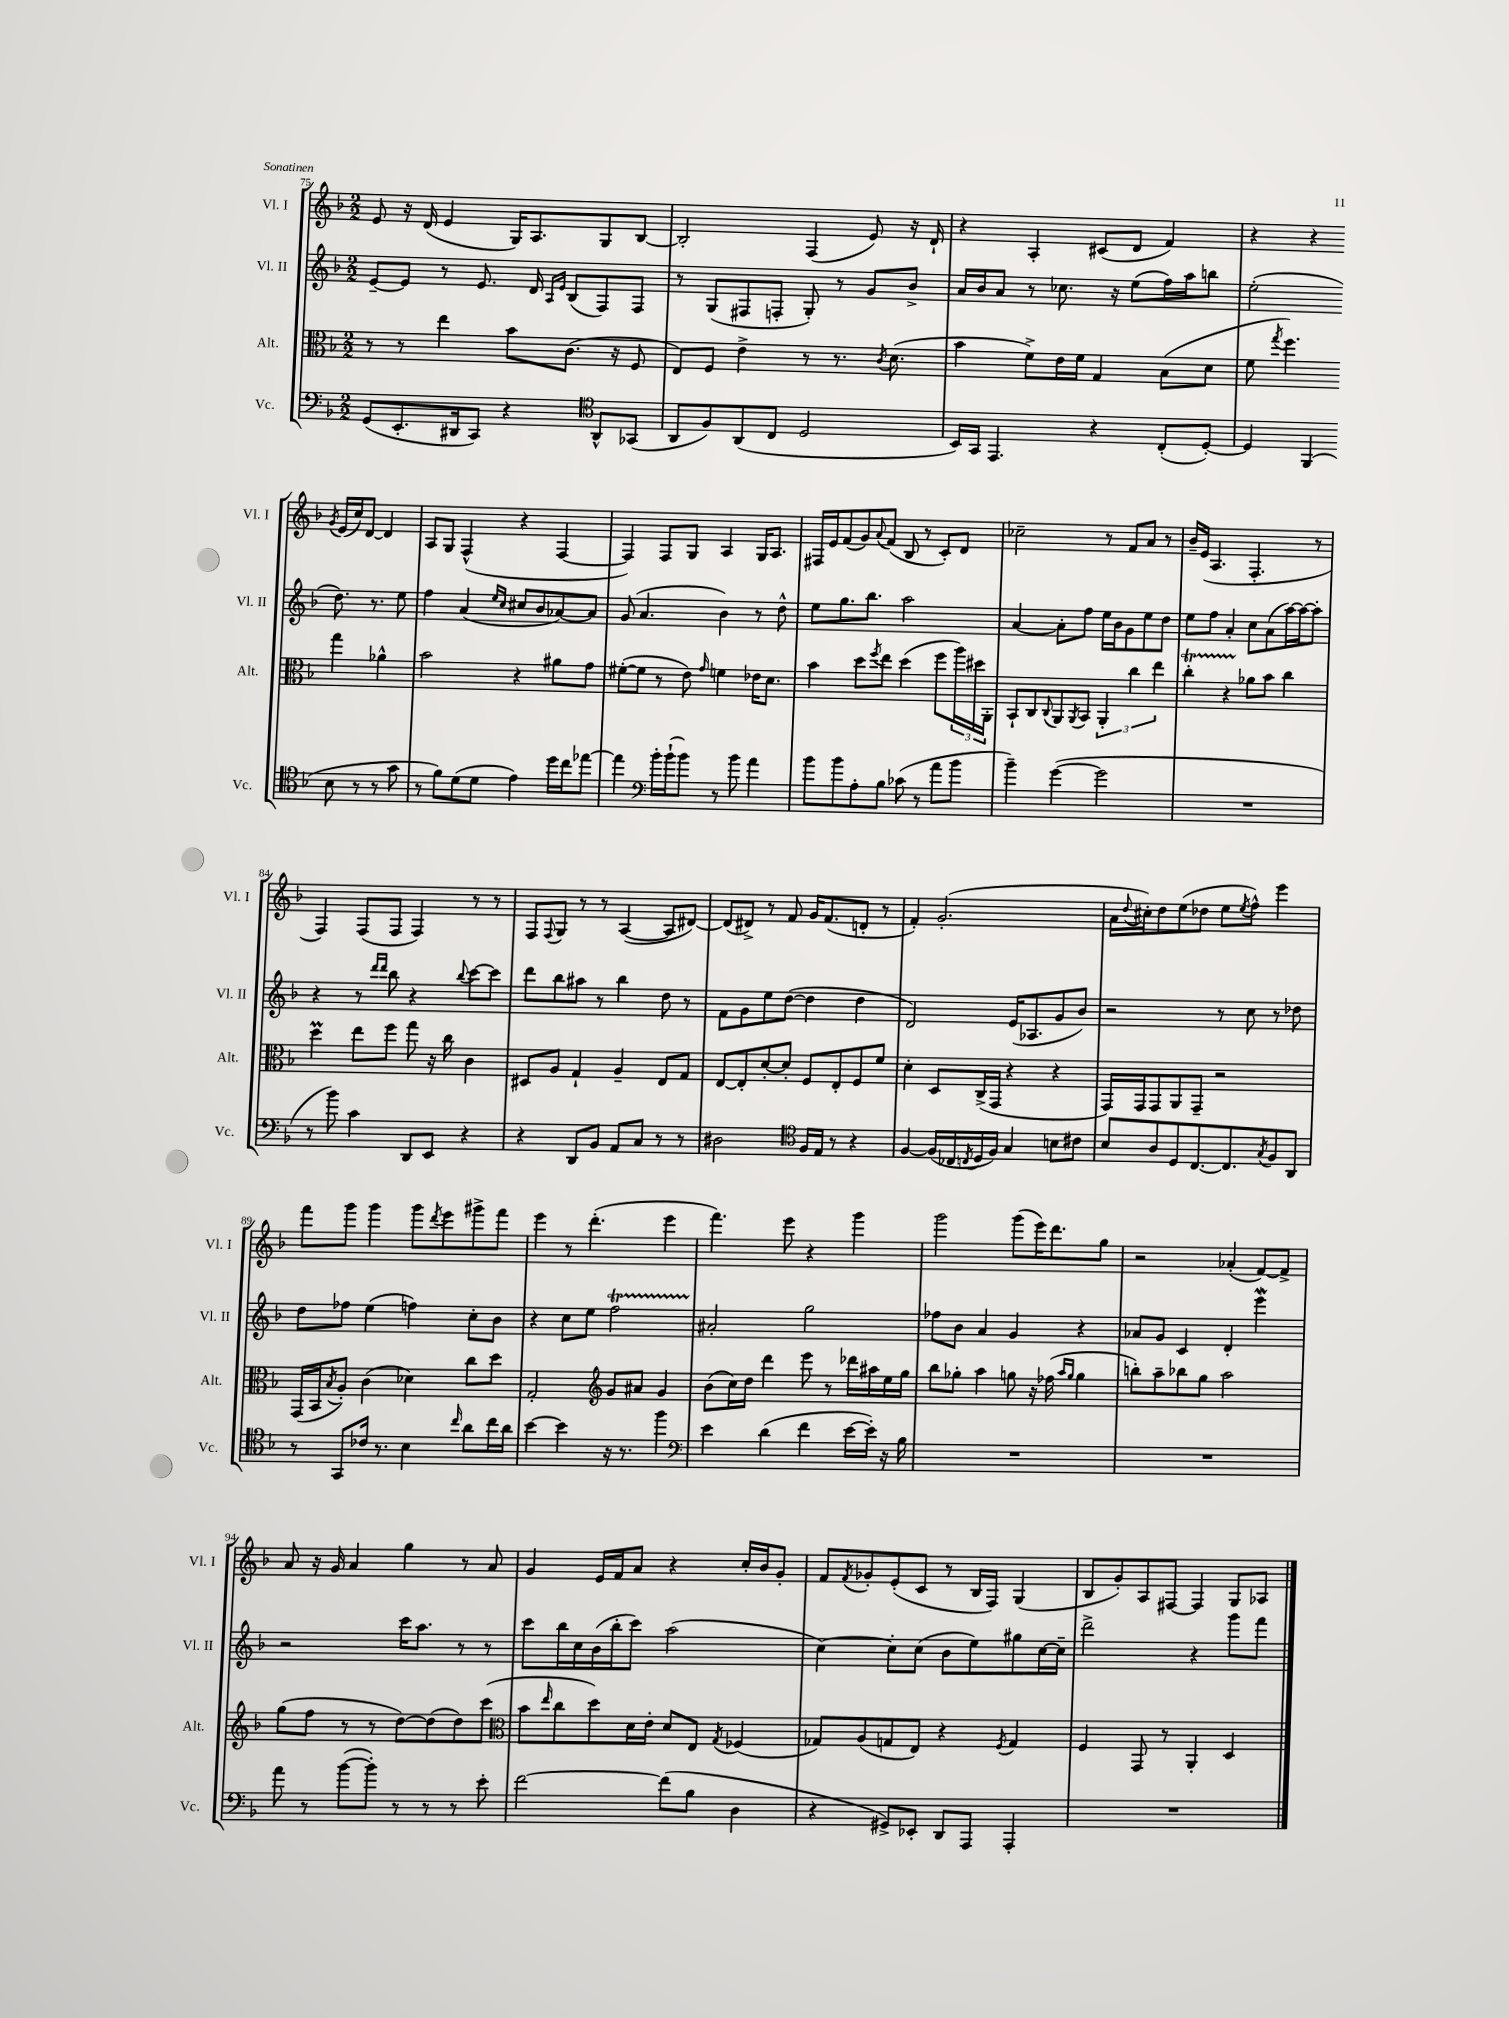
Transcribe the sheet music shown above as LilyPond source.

<<
\new StaffGroup <<
\new Staff = "s0" \with { instrumentName = "Vl. I" shortInstrumentName = "Vl. I" } {
    \clef treble \key f \major \numericTimeSignature \time 2/2
    e'8 r16 d'16( e'4 g16) a8. g8 bes8~ |
    bes2-. f4( e'8) r16 d'16-! |
    r4 a4-. cis'8( d'8 f'4) |
    r4 r4 \acciaccatura { g'8 } e'16( c''16) d'8~ d'4 |
    a8 g8 f4-^( r4 f4~ |
    f4) f8 g8 a4 g16 a8. |
    fis16 e'16 f'8( g'8) \appoggiatura { a'8 } f'8( bes8 r8 c'8-.) d'8 |
    ces''2-- r8 f'8 a'8 r8 |
    bes'16-- e'16( a4. f4.-. r8 |
    f4) f8( f8 f4) r8 r8 |
    f8 \appoggiatura { f8 } g8 r8 r8 a4~( a8 dis'8~) |
    dis'8( dis'8->) r8 f'8 g'16 f'8.( d'8-. r8 |
    f'4-.) g'2.-.( |
    a'16 \appoggiatura { d''8 } cis''16-.) d''8 e''8( des''8 e''8 \acciaccatura { e''8 } f''8-^) e'''4 |
    f'''8 g'''8 g'''4 g'''8 \acciaccatura { d'''8 } e'''8 gis'''8-> f'''8 |
    e'''4 r8 d'''4.-.( e'''4 |
    f'''4.) e'''8 r4 g'''4 |
    g'''2 g'''8( e'''16) d'''8. g''8 |
    r2 aes'4-.( f'8~) f'8-> |
    a'8 r16 g'16 a'4 g''4 r8 a'8 |
    g'4 e'16 f'16 a'8 r4 c''16-. bes'16 g'8-. |
    f'8 \acciaccatura { f'8 } ges'8-. e'8-.( c'8 r8 bes16 f16) g4( |
    bes8 g'8-.) a8 fis8~ fis4 g8 aes8 \bar "|." |
}
\new Staff = "s1" \with { instrumentName = "Vl. II" shortInstrumentName = "Vl. II" } {
    \clef treble \key f \major \numericTimeSignature \time 2/2
    e'8~-- e'8 r8 e'8. d'16 \grace { a16 e'16 } bes8( f8) f8 |
    r8 g8( fis8 f8-. g8-.) r8 g'8 bes'8-> |
    a'16 bes'16 a'8 r8 ces''8. r16 e''8( f''16) a''16 b''8 |
    e''2-.( d''8.) r8. e''8 |
    f''4 a'4( \grace { e''16 c''16 } cis''8 bes'8 aes'8~) aes'8 |
    g'8( a'4. bes'4) r8 d''8-^ |
    e''8 g''8. bes''8. a''2 |
    a'4~ a'8-. f''8 e''16 bes'16 g'8 e''8 d''8 |
    e''8 f''8 a'4-. c''8 a'8( a''16~) a''16~ a''8-. |
    r4 r8 \grace { d'''16 d'''16 } bes''8 r4 \appoggiatura { bes''8 } c'''8~ c'''8 |
    d'''8 bes''8 ais''8 r8 bes''4 d''8 r8 |
    f'8 g'8 e''8 d''8~( d''4 d''4 |
    d'2) e'16( aes8. g'8 bes'8) |
    r2 r8 c''8 r8 des''8 |
    d''8 fes''8 e''4( f''4) c''8-. bes'8 |
    r4 c''8 e''8 f''2\startTrillSpan |
    ais'2-.\stopTrillSpan g''2 |
    fes''8 bes'8 a'4 g'4 r4 |
    aes'8 g'8 c'4 d'4-. e'''4\mordent |
    r2 c'''16 a''8. r8 r8 |
    c'''8 bes''16 c''16 bes'16( bes''16-. c'''8) a''2( |
    c''4~) c''8-. c''8( bes'8 e''8) gis''8 c''16~ c''16-- |
    d'''2-> r4 g'''8 f'''8 \bar "|." |
}
\new Staff = "s2" \with { instrumentName = "Alt." shortInstrumentName = "Alt." } {
    \clef alto \key f \major \numericTimeSignature \time 2/2
    r8 r8 e''4 bes'8 c'8.( r16 f8 |
    e8) f8 e'4-> r8 r8. \acciaccatura { c'8 } d'8.( |
    bes'4 f'8->) e'16 f'16 g4 bes8( d'8 |
    f'8 \acciaccatura { g''8 } f''4.) g''4 aes'4-^ |
    bes'2 r4 ais'8 g'8 |
    fis'8~-.( fis'8 r8 e'8) \grace { g'16 } f'4 ees'16 d'8. |
    bes'4 d''8 \acciaccatura { f''8 } e''8 d''4( f''8 \tuplet 3/2 { a''16) dis''16 a,16-. } |
    bes,8-! c8 \appoggiatura { c8 } a,8 \acciaccatura { a,8 } bes,8 \tuplet 3/2 { a,4-. c''4 e''4 } |
    c''4-.\startTrillSpan r4 aes'8\stopTrillSpan bes'8 c''4 |
    d''4\prall e''8 f''8 g''8 r16 c''16 c'4 |
    dis8 a8 g4-! a4-- e8 g8 |
    e8~ e8-. d'8~-. d'8-. f8 e8-. f8 f'8 |
    d'4-. d8 c16->( g,16 r4 r4 |
    g,16) g,16 g,8 a,8 g,8-- r2 |
    g,16( bes,16 \acciaccatura { bes8 } a8-.) c'4( des'4) c''8 d''8 |
    g2-. \clef treble g'8 ais'8 g'4 |
    bes'8( c''16) d''16 d'''4 e'''8 r8 des'''16 ais''16 e''16 g''16 |
    bes''8 ges''8-. a''4 g''8 r16 fes''16( \grace { a''16 g''16 } g''4 |
    b''8-.) a''8-- bes''8 g''8 a''2 |
    g''8( f''8 r8 r8 d''8~) d''8( d''8) c'''8( |
    \clef alto bes'8 \grace { e''16 } c''8 d''8) d'16 e'16-. d'8 e8 \acciaccatura { g8 } fes4( |
    ges8) a8( g8 e8) r4 \acciaccatura { f8 } g4 |
    f4 g,8 r8 a,4-. d4 \bar "|." |
}
\new Staff = "s3" \with { instrumentName = "Vc." shortInstrumentName = "Vc." } {
    \clef bass \key f \major \numericTimeSignature \time 2/2
    g,8( e,8.-. dis,16 c,8) r4 \clef tenor a,8-^ ges,8( |
    a,8 f8) a,8( c8 d2 |
    bes,16) g,16 e,4. r4 c8-.( d8~-.) |
    d4 f,4( bes8 r8 r8 g'8 |
    r8 f'8) d'8( d'8 e'4) d''16 c''16 ees''8~ |
    ees''4 \clef bass bes'16-. bes'16-!( bes'8) r8 bes'8 a'4 |
    bes'8 bes'8 a8-. bes8 ces'8( r8 a'8 bes'8 |
    bes'4--) g'4~( g'2 |
    R1 |
    r8 bes'8) c'4 d,8 e,8 r4 |
    r4 d,8 bes,8 a,8 c8 r8 r8 |
    dis2 \clef tenor f16 e16 r8 r4 |
    f4~ f16( ces16 \acciaccatura { c8 } d16 f16) g4 b8 cis'8 |
    bes8 a8 d8 c8.~ c8. \acciaccatura { g8 } f8 a,8 |
    r8 g,8 ces'16 r8. bes4 \grace { c''16 } a'8 c''16 a'16 |
    bes'4~ bes'4 r16 r8. f''4 |
    \clef bass e'4 d'4( f'4 e'16~ e'16-.) r16 bes16 |
    R1 |
    R1 |
    a'8 r8 bes'8~( bes'8-.) r8 r8 r8 e'8-. |
    f'2~ f'8( bes8 d4 |
    r4 gis,8->) ees,8-. d,8 a,,8 a,,4-. |
    R1 \bar "|." |
}
>>
>>
\layout { \context { \Score currentBarNumber = #75 } }
